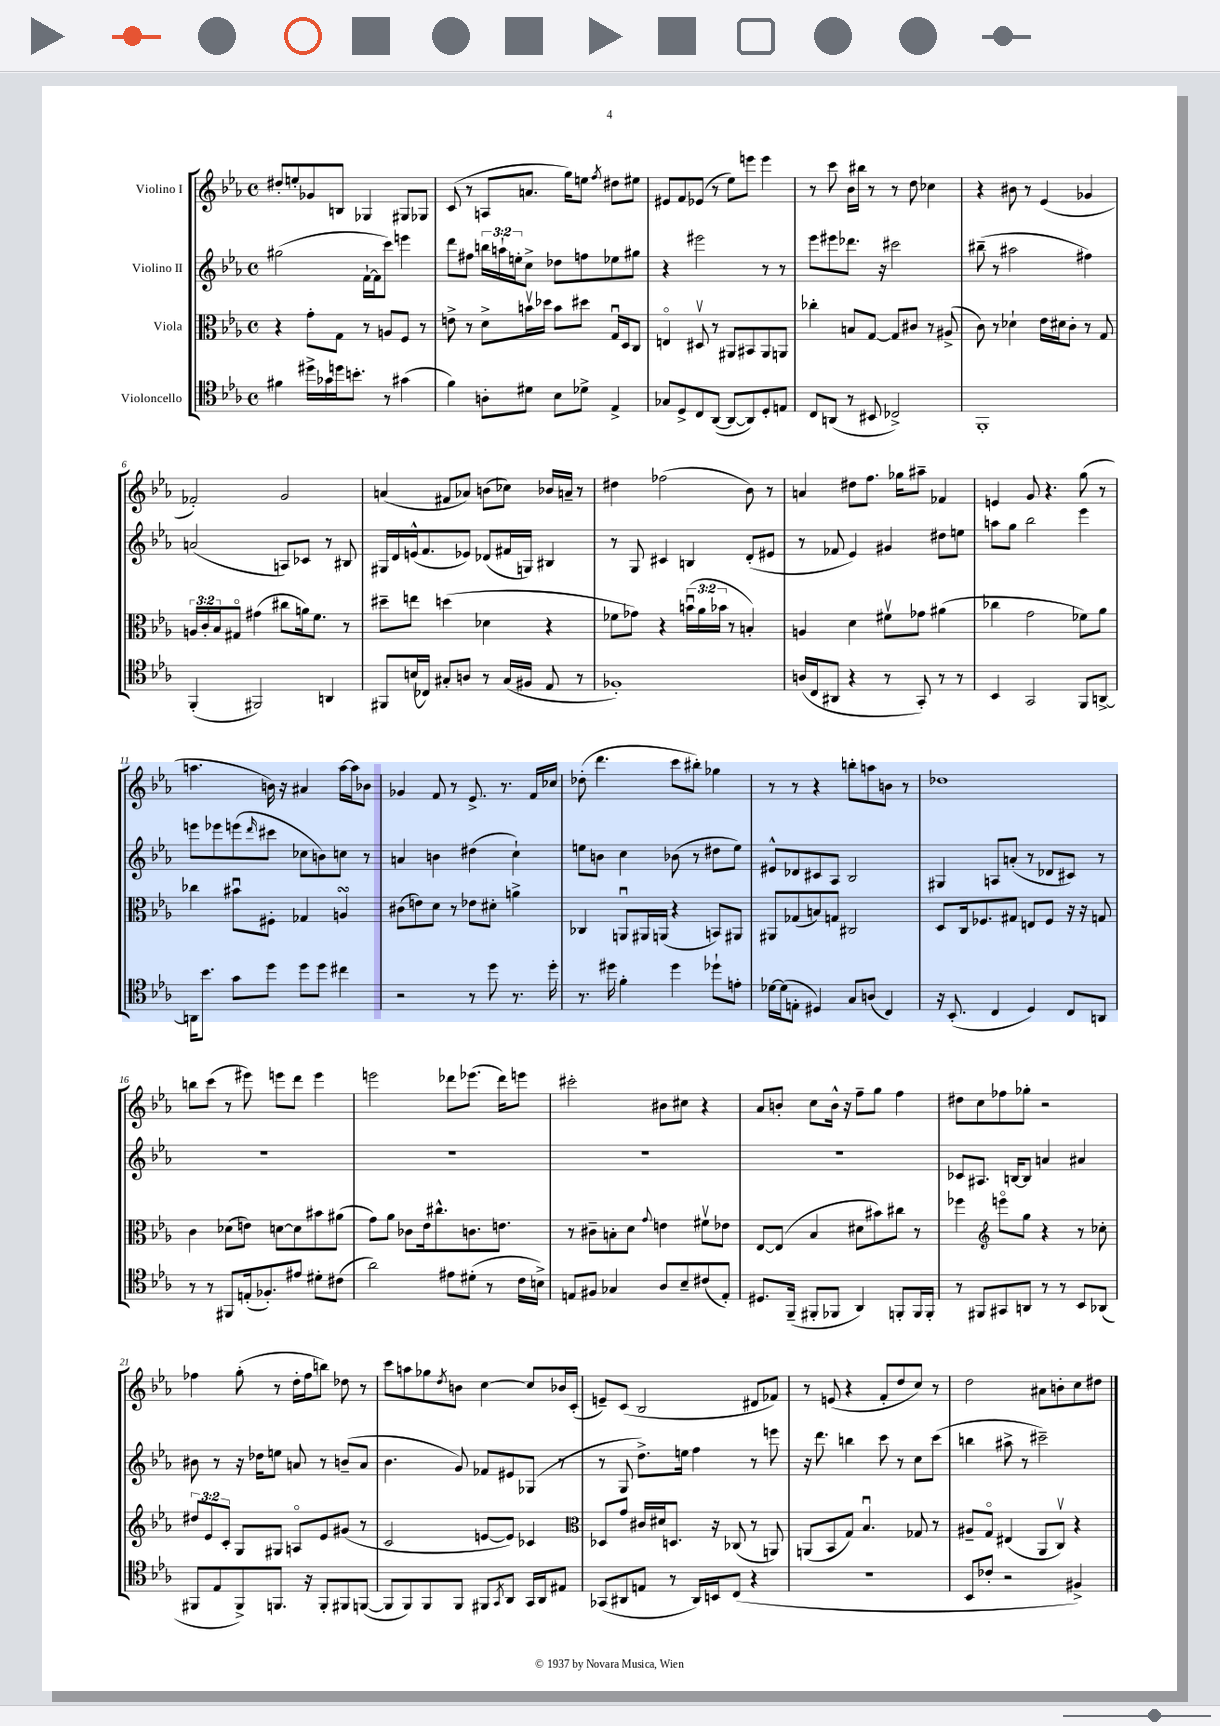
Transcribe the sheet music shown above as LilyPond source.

<<
\new StaffGroup <<
\new Staff = "s0" \with { instrumentName = "Violino I" } {
    \clef treble \key ees \major \defaultTimeSignature \time 4/4
    dis''8-. e''8-. ges'8 b8 ges4 gis8 ges8 |
    c'8( r8 a8 a'8. g''16) e''8 \acciaccatura { f''8 } dis''8 eis''8 |
    eis'8 f'8 ees'8( r8 ees''8) e'''8 e'''4 |
    r8 c'''8 bes'16 bis''16 r8 r8 d''8 ces''4 |
    r4 bis'8 r8 ees'4( ges'4 |
    fes'2-.) g'2 |
    a'4( fis'8 aes'8) b'8( ces''8) bes'16 a'16-- r8 |
    dis''4 fes''2( bes'8) r8 |
    a'4 dis''8 f''8. ges''16 ais''8-- fes'4 |
    e'4 g'8 r4. g''8( r8 |
    a''4. b'16) r16 ais'4 a''16~ a''16 bes'8 |
    ges'4 f'8 r8 ees'8.-> r8. f'16 ces''16 |
    des''8-.( d'''4. c'''8 bis''8-.) ges''4 |
    r8 r8 r4 b''8-. a''8 b'8 r8 |
    des''1 |
    b''8 c'''8( r8 eis'''8) e'''8 d'''8 e'''4 |
    e'''2 des'''8 ees'''8.( des'''16) e'''8 |
    cis'''2-. bis'8 cis''8 r4 |
    aes'8 b'8-. c''8 b'16-^ r16 f''8-- g''8 f''4 |
    dis''8 c''8 fes''8 ges''8-. r2 |
    fes''4 g''8-.( r8 d''16-. fes''16 b''8) des''8 r8 |
    c'''8 a''8 ges''8 \acciaccatura { d''8 } b'8 c''4~ c''8 bes'16 c'16-.( |
    e'8--) c'8( bes2 dis'8 fes'8) |
    r8 e'8( r4 f'8-. d''8 c''8) r8 |
    d''2 ais'8 b'8-. c''8 dis''8 \bar "|." |
}
\new Staff = "s1" \with { instrumentName = "Violino II" } {
    \clef treble \key ees \major \defaultTimeSignature \time 4/4 \override Staff.TupletNumber.text = #tuplet-number::calc-fraction-text
    gis''2( f'16~-! f'16 c'''8) e'''4 |
    d'''8 fis''8 \tuplet 3/2 { b''16 a''16-! e''16-. } c''8-> des''8 f''8 ees''8 gis''8 |
    r4 eis'''2 r8 r8 |
    ees'''8 eis'''8 des'''8. r16 cis'''2 |
    bis''8--( r8 ais''2 fis''4) |
    a'2( a8) ces'8 r8 bis8 |
    gis16 d'16 e'16-^( f'8. ees'8) des'8( fis'16 g16) bis4 |
    r8 g8 cis'4 b4 d'8-.( eis'8 |
    r8 fes'8 ees'4) gis'4 dis''8 e''8 |
    a''8 g''8 bes''2 ees'''4 |
    e'''8 ees'''8 e'''8( \grace { d'''16 } cis'''8 ces''8 b'8) c''8 r8 |
    a'4 b'4 dis''4( c''4-!) |
    e''8 b'8 c''4 bes'8( r8 dis''8 e''8) |
    eis'8-^ des'8 cis'8 aes8 bes2 |
    gis4 a8 a'8-.( r8 des'8 cis'8) r8 |
    R1 |
    R1 |
    R1 |
    R1 |
    ces'8 ais8. b16~ b8 a'4 ais'4 |
    bis'8 r8 r16 des''16 e''8 a'8 r8 b'8--( a'8 |
    bes'4. g'8) fes'8 eis'8 ges8( r8 |
    r8 g8 d''8.->) e''16 f''4 r8 e'''8 |
    r16 d'''8. b''4 c'''8 r8 c''8 c'''8( |
    b''4 ais''8-> r8 cis'''2--) \bar "|." |
}
\new Staff = "s2" \with { instrumentName = "Viola" } {
    \clef alto \key ees \major \defaultTimeSignature \time 4/4 \override Staff.TupletNumber.text = #tuplet-number::calc-fraction-text
    r4 g'8-. g8 r8 a8 f8 r8 |
    e'8-> r8 d'8-> b'16\upbow des''16 b'8 dis''8 g16\downbow d16 c8 |
    e4\flageolet dis8\upbow r8 ais,8 bis,8 ais,8 a,8 |
    ces''4-. b8 g8~ g8 cis'8 r8 ais8->( |
    c'8) r8 des'4-! ees'16 dis'16 c'8-. r8 g8 |
    \tuplet 3/2 { a16 c'16-. bes16 } gis8\flageolet gis'4( cis''8 a'16) f'8. r8 |
    dis''8-- e''8 d''4( des'4 r4 |
    fes'8 ges'8) r4 \tuplet 3/2 { b'16\downbow( aes'16 bes'16 } r8 b4-.) |
    a4 d'4 fis'8\upbow ges'8 ais'4( |
    ces''4 g'2 fes'8) aes'8 |
    ces''4 bis'8\downbow fis8-. ges4 a4\turn |
    cis'8( e'8) d'8 r8 ees'8 dis'8-. a'4-> |
    ces4 a,8\downbow ais,16 a,16( r4 b,8) ais,8 |
    ais,8 ges8( b8) g8 cis2 |
    d8 c16 fes8. gis8 e8 fes8 r16 r16 g8 |
    c'4 des'8( e'8) d'8~ d'8 bis'8 ais'8( |
    g'8) aes'8 ces'8 ees'16 cis''8.-^ c'8. e'8. |
    r8 cis'8-- b8-. d'8 \appoggiatura { g'8 } e'4 fis'8\upbow ees'8 |
    ees8~ ees8( bes4 dis'8 bis'8) cis''8 r8 |
    fes''4 \clef treble e'''8\flageolet g''8 r4 r8 ces''8-. |
    \tuplet 3/2 { dis''8 ees'8 c'8-. } g8 gis8 a8\flageolet ees'8 gis'8( r8 |
    c'2 e'8~ e'8) ces'4 |
    \clef alto des8 g'8 cis'16 dis'16 d8. r16 ces8( r8 a,8) |
    a,8( bes,8 g8) bes4.\downbow ges8 r8 |
    ais8-- g8\flageolet eis4( aes,8 c8\upbow) r4 \bar "|." |
}
\new Staff = "s3" \with { instrumentName = "Violoncello" } {
    \clef tenor \key ees \major \defaultTimeSignature \time 4/4
    fis'4 dis''16-> ges'16 d''16 b'8.-. r8 gis'4( |
    f'4) a8-. dis'8 bes8 des'8-> ees4-> |
    ges8 d8-> c8 aes,8~( aes,8~ aes,8) d8-. e8 |
    c8 a,8( r8 bis,8 ces2->) |
    f,1-. |
    f,4-.( fis,2) a,4 |
    fis,8 b16( ces16) gis8-. a8 r8 gis16( fis16 ees8 r8 |
    fes1-.) |
    a16( c16 ais,8 r4 r8 g,8-.) r8 r8 |
    bes,4 g,2 f,8 a,8~-> |
    a,16 bes'8. g'8 d''8 d''8 d''8 cis''4 |
    r2 r8 d''8 r8. d''16-. |
    r8. dis''16 f'4-. dis''4 des''8-! e'8-. |
    des'16~ des'16( e8-. dis4) g8 a8( c4) |
    r16 bes,8.-.( c4 d4) c8 a,8 |
    r8 r8 fis,8 e16-.( fes8.-.) eis'8 dis'8-. cis'8( |
    aes'2) eis'8 dis'8-.( r8 c'16 b16->) |
    e8 fis8 ges4 aes8 bes8-- cis'8( e8-.) |
    dis8. f,16--( fis,8-. fes,8 aes,4) f,8-. f,16 f,16-. |
    r8 fis,8 gis,8 a,8 r8 r8 bes,8 aes,8( |
    fis,8 ees8 fis,8->) f,8. r16 f,8-. fis,8 f,8~( |
    f,8 f,8) f,8 f,8 fis,8 \acciaccatura { g,8 } aes,8 g,16 aes,16 eis8 |
    ges,8( ais,8 e8 r8 ais,16) b,16 c8( r4 |
    R1 |
    bes,8 ces'8-. r2 fis4->) \bar "|." |
}
>>
>>
